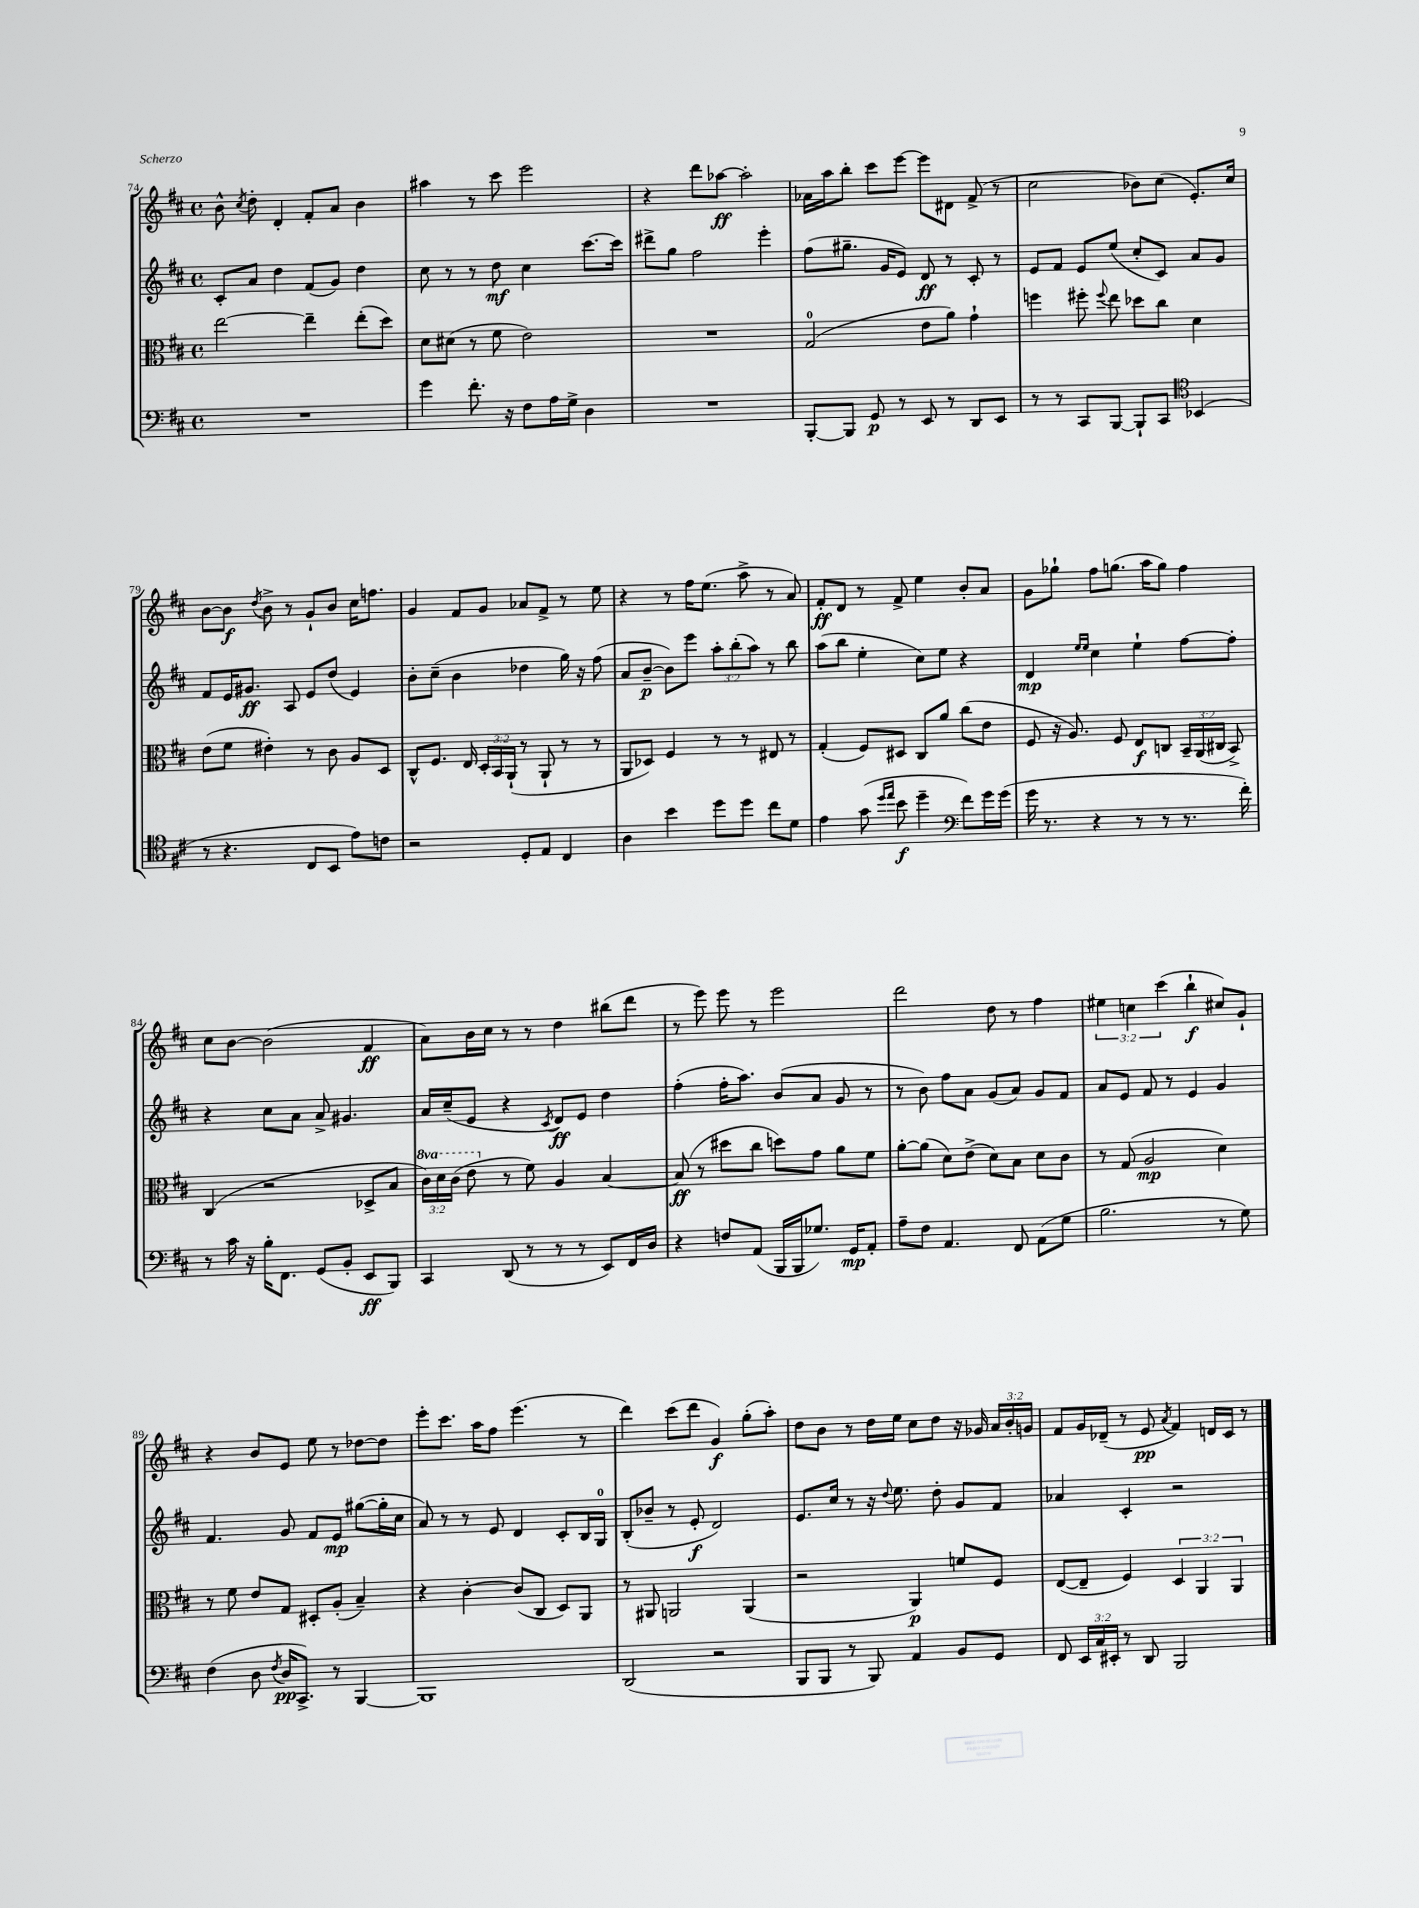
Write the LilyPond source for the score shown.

<<
\new StaffGroup <<
\new Staff = "s0" {
    \clef treble \key d \major \defaultTimeSignature \time 4/4 \override Staff.TupletNumber.text = #tuplet-number::calc-fraction-text
    \autoBeamOff b'8-^ \acciaccatura { cis''8 } d''8-. d'4-. fis'8[-. a'8] b'4 |
    ais''4 r8 cis'''8 e'''2 |
    r4 d'''8[ aes''8]~\ff aes''2-. |
    aes'16[ a''16 b''8]-. cis'''8[ e'''8]~ e'''8[ dis'8] fis'8->( r8 |
    cis''2 bes'8[) cis''8]( e'8.[-.) cis''16] |
    b'8[~ b'8]\f \acciaccatura { d''8 } b'8-> r8 g'8[-! b'8] cis''16[ f''8.] |
    g'4 fis'8[ g'8] aes'8[ fis'8]-> r8 e''8 |
    r4 r8 fis''16[ e''8.]( a''8-> r8 a'8) |
    fis'8[-.\ff d'8] r8 fis'8-> e''4 b'8[-. a'8] |
    g'8[ ges''8]-! fis''8[ g''8.]( a''16[ g''8]) fis''4 |
    cis''8[ b'8]~ b'2( fis'4\ff |
    a'8[) b'16 cis''16] r8 r8 d''4 bis''8[( d'''8] |
    r8 e'''8) e'''8 r8 e'''2 |
    d'''2 d''8 r8 fis''4 |
    \tuplet 3/2 { eis''4 c''4 cis'''4( } b''4-!\f cis''8[) g'8]-! |
    r4 b'8[ e'8] e''8 r8 des''8[~ des''8] |
    e'''8[-. cis'''8.] a''16[ fis''8] e'''4.( r8 |
    d'''4) cis'''8[( d'''8] g'4\f) g''8[-.( a''8]-.) |
    d''8[ b'8] r8 d''16[ e''16] cis''8[ d''8] r16 ges'16 \tuplet 3/2 { a'16[ b'16-. g'16] } |
    fis'8[ g'16 des'16]--( r8 e'8\pp \acciaccatura { a'8 } fis'4) d'16[ cis'16] r8 \bar "|." |
}
\new Staff = "s1" {
    \clef treble \key d \major \defaultTimeSignature \time 4/4 \override Staff.TupletNumber.text = #tuplet-number::calc-fraction-text
    \autoBeamOff cis'8[-. a'8] d''4 fis'8[( g'8]) d''4 |
    cis''8 r8 r8 d''8\mf cis''4 cis'''8.[~ cis'''16] |
    dis'''8[-> g''8] fis''2 e'''4-. |
    fis''8[( gis''8.]-- g'16[ e'8]) d'8\ff r8 cis'8-. r8 |
    e'8[ fis'8] e'8[ e''8]( cis''8[-. cis'8]) a'8[ g'8] |
    fis'8[ e'16 gis'8.]\ff a8 e'8[ d''8]( e'4) |
    b'8[-. cis''8]--( b'4 des''4 g''16) r16 fis''8( |
    a'8[ b'8]~--\p b'8[) e'''8] \tuplet 3/2 { a''8[-. b''8-.( a''8]) } r8 b''8 |
    a''8[( b''8] e''4-. cis''8[) e''8] r4 |
    d'4\mp \grace { e''16[ e''16] } cis''4 e''4-! fis''8[~ fis''8]-. |
    r4 cis''8[ a'8] a'8-> gis'4. |
    a'16[ cis''16--( e'8] r4 \acciaccatura { cis'8 } d'8[\ff) e'8] d''4 |
    fis''4-.( fis''16[-. a''8.]) b'8[( a'8] g'8 r8 |
    r8 b'8) fis''8[ a'8] g'8[( a'8]) g'8[ fis'8] |
    a'8[ e'8] fis'8 r8 e'4 g'4 |
    fis'4. g'8 fis'8[ e'8]\mp gis''8[~( gis''16-. cis''16] |
    a'8) r8 r8 e'8 d'4 cis'8[-. b16 g16]-0 |
    b8[-.( bes'8]-- r8 e'8-.\f d'2) |
    e'8.[ cis''16] r8 r16 \appoggiatura { d''8 } e''8. d''8-. g'8[ fis'8] |
    aes'4 cis'4-. r2 \bar "|." |
}
\new Staff = "s2" {
    \clef alto \key d \major \defaultTimeSignature \time 4/4 \override Staff.TupletNumber.text = #tuplet-number::calc-fraction-text \set Staff.ottavationMarkups = #ottavation-simple-ordinals
    \autoBeamOff e''2~ e''4-- e''8[-.( d''8]) |
    d'8[ dis'8]( r8 fis'8 e'2) |
    R1 |
    g2-0( e'8[ a'8]) g'4-! |
    f''4 fis''8-. \appoggiatura { fis''8 } e''8 des''8[ cis''8] d'4 |
    e'8[( fis'8] eis'4-.) r8 cis'8 a8[ d8] |
    cis8[-^ fis8.] e16 \tuplet 3/2 { d16[-. b,16 a,16]-!( } r8 a,8-! r8 r8 |
    a,8[ des8]) fis4 r8 r8 eis8 r8 |
    g4-.( fis8[) dis8] cis8[ a'8] cis''8[( e'8] |
    fis8 r16 a8.) fis8 e8[\f c8] \tuplet 3/2 { b,16[-- a,16( cis16] } b,8->) |
    cis4( r2 des8[-> b8] |
    \tuplet 3/2 { \ottava #1 cis''16[) d''16 cis''16]( } e''8 \ottava #0 r8 fis'8) a4 b4~ |
    b8\ff( r8 dis''8[ cis''8] d''8[) g'8] a'8[ fis'8] |
    a'8[~-. a'8]( d'8[) e'8]->( d'8[) b8] d'8[ cis'8] |
    r8 g8( a2\mp d'4) |
    r8 fis'8 e'8[ g8] dis8[-. a8]-.( b4--) |
    r4 cis'4~-. cis'8[( cis8] d8[) a,8] |
    r8 ais,8 a,2 a,4( |
    r2 a,4\p) f'8[ fis8] |
    e8[~( e8]-- fis4) \tuplet 3/2 { d4 a,4 a,4 } \bar "|." |
}
\new Staff = "s3" {
    \clef bass \key d \major \defaultTimeSignature \time 4/4 \override Staff.TupletNumber.text = #tuplet-number::calc-fraction-text
    \autoBeamOff R1 |
    g'4 fis'8.-. r16 fis8[ a16 g16]-> d4 |
    R1 |
    b,,8[~-. b,,8] g,8\p r8 e,8 r8 d,8[ e,8] |
    r8 r8 cis,8[ b,,8]~ b,,8[-! cis,8] \clef tenor bes,4( |
    r8 r4. cis8[ b,8] e'8[) c'8] |
    r2 d8[-. e8] cis4 |
    a4 b'4 d''8[ d''8] cis''8[ d'8] |
    e'4 g'8( \grace { d''16[ e''16] } b'8\f d''4-- \clef bass fis'8[) g'16 g'16]( |
    g'16 r8. r4 r8 r8 r8. fis'16-.) |
    r8 cis'16 r16 b16[-. fis,8.] g,8[( b,8]-. e,8[\ff b,,8]) |
    cis,4 d,8( r8 r8 r8 e,8[) fis,16 d16] |
    r4 f8[ a,8]( b,,16[ b,,16 ges8.]) g,16[\mp a,8]-. |
    a8[-- fis8] a,4. fis,8 a,8[( g8] |
    b2. r8 g8) |
    fis4( d8 \acciaccatura { fis8 } d16[\pp cis,8.]->) r8 b,,4~ |
    b,,1 |
    d,2( r2 |
    b,,8[ b,,8] r8 b,,8) a,4 b,8[ g,8] |
    fis,8 \tuplet 3/2 { e,16[ cis16 eis,16]-. } r8 d,8 b,,2 \bar "|." |
}
>>
>>
\layout { \context { \Score currentBarNumber = #74 } }
